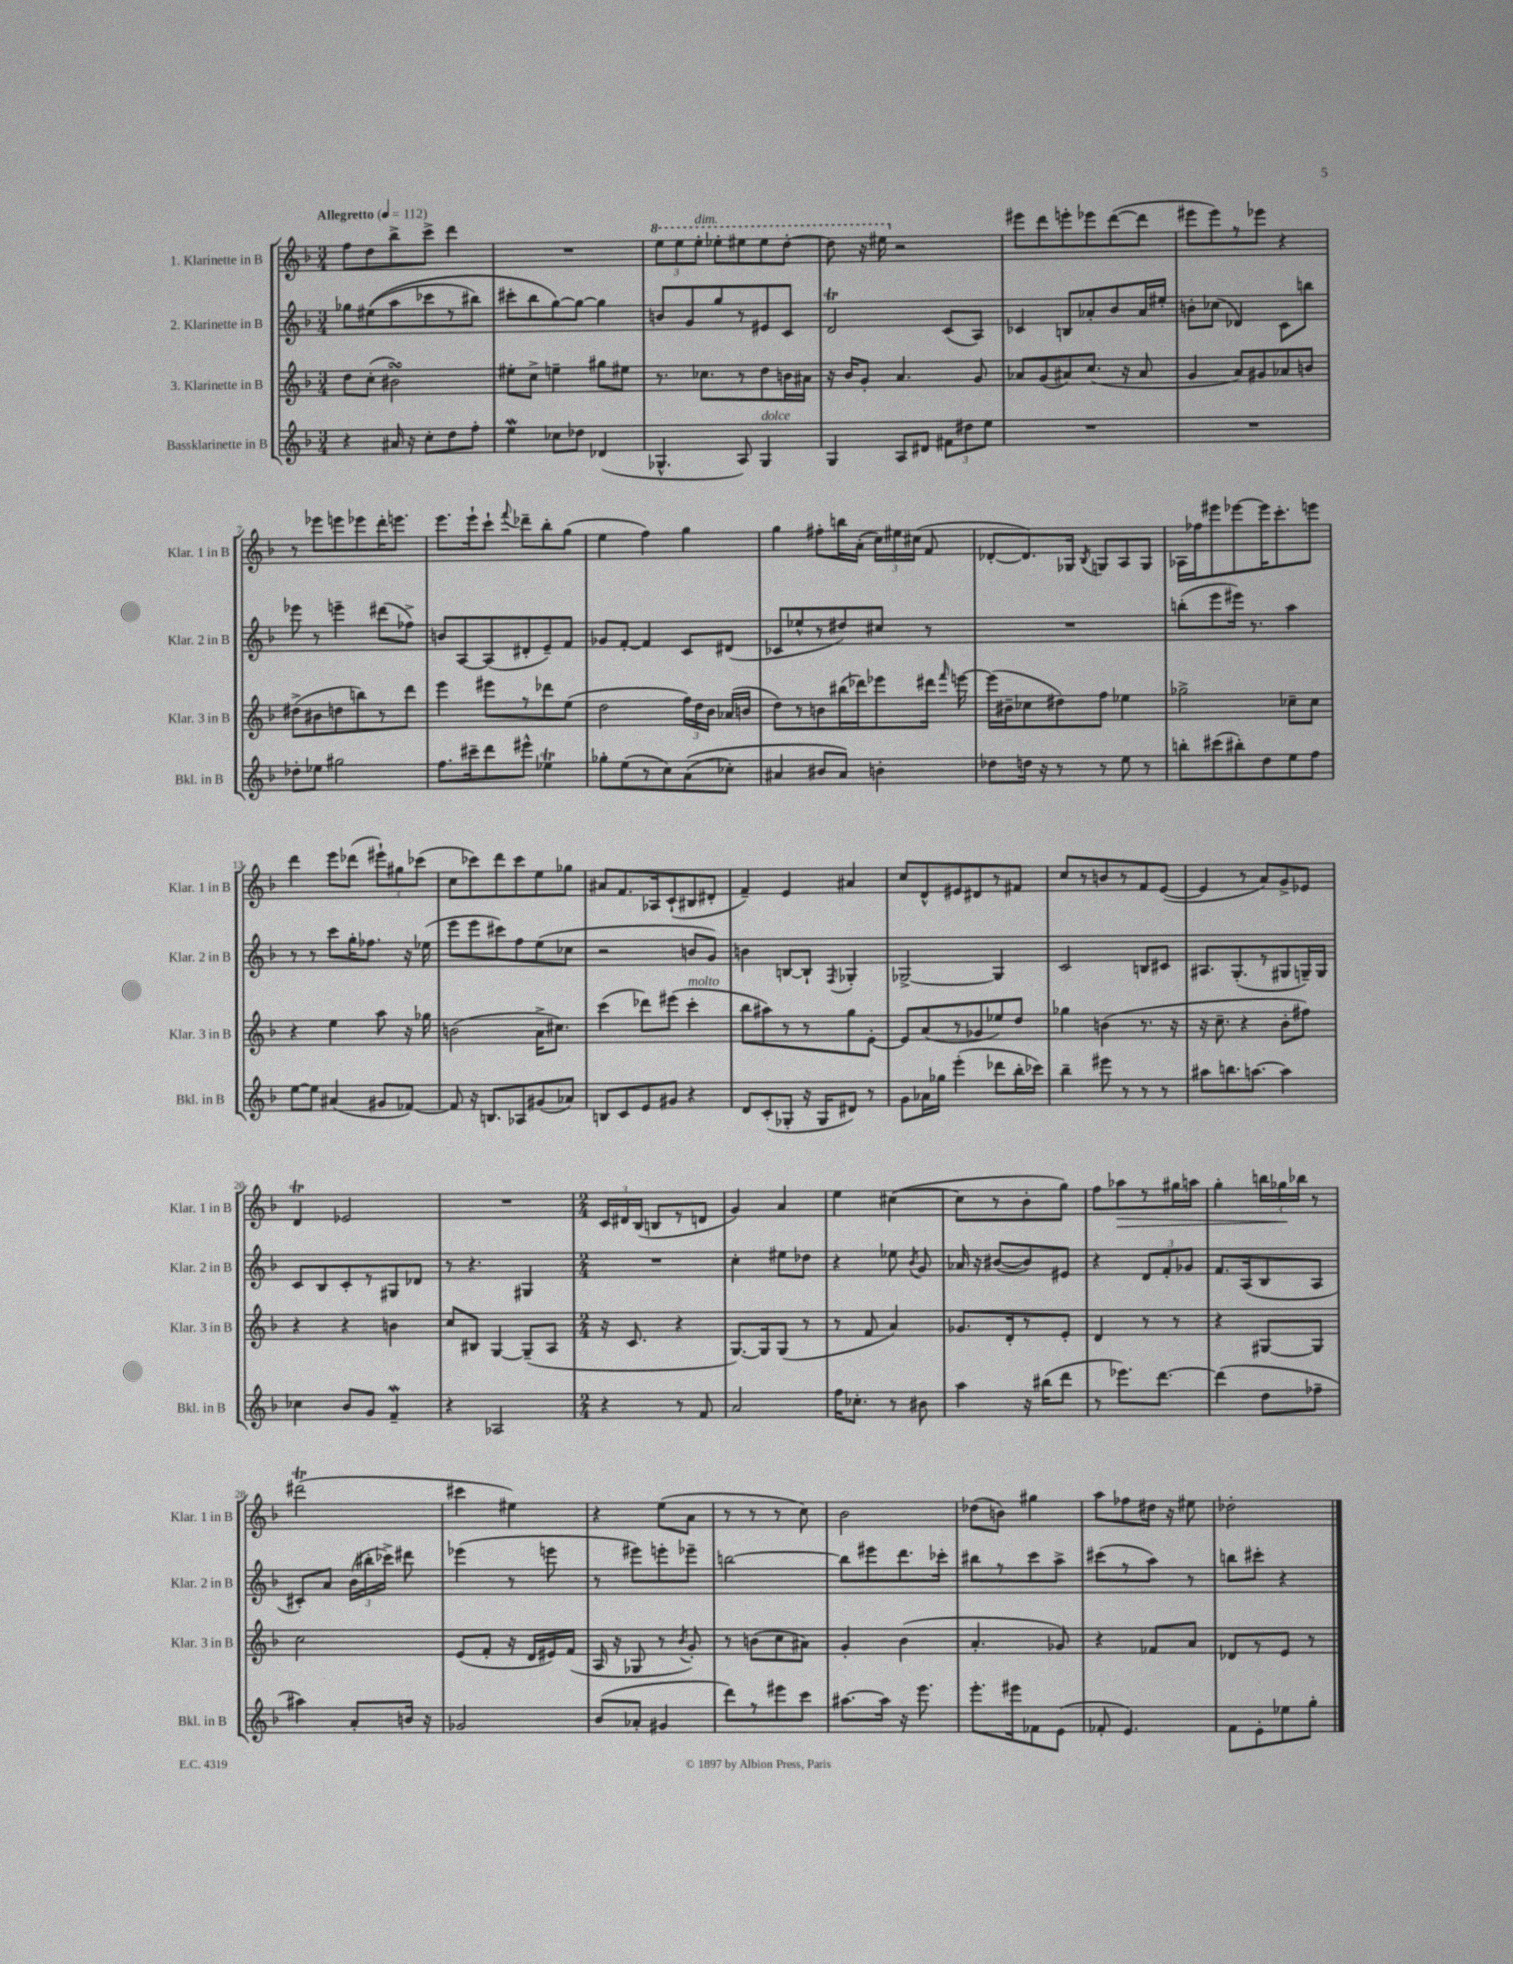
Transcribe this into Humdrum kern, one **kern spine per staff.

**kern	**kern	**kern	**kern	**dynam
*part4	*part3	*part2	*part1	*part1
*staff4	*staff3	*staff2	*staff1	*staff1
*I"Bassklarinette in B	*I"3. Klarinette in B	*I"2. Klarinette in B	*I"1. Klarinette in B	*
*I'Bkl. in B	*I'Klar. 3 in B	*I'Klar. 2 in B	*I'Klar. 1 in B	*
*clefG2	*clefG2	*clefG2	*clefG2	*
*k[b-]	*k[b-]	*k[b-]	*k[b-]	*
*M3/4	*M3/4	*M3/4	*M3/4	*
*MM112	*MM112	*MM112	*MM112	*
=1	=1	=1	=1	=1
!	!	!	!LO:TX:a:B:t=Allegretto	!
4r	8dd\L	8gg-X\L	8ff\L	.
.	(8cc'\J	((8ee#X\	8dd\	.
16a#X/	2b#XsSsS\)	8aa\	8bb-^\	.
16r	.	.	.	.
8cc'\L	.	8ccc-X\	8ccc^\J	.
8dd\	.	8r	4ddd\	.
8ff'\J	.	8bb#X\J)	.	.
=2	=2	=2	=2	=2
4eeW\	8ee#X'\L	8ccc#X'\L	2.r	.
.	8cc^\J	8bb-\	.	.
8cc-X\L	4een~\	[8gg\)	.	.
8dd-X\J	.	8gg\J_	.	.
(4d-X/	8gg#X\L	4gg\]	.	.
.	8ee#X\J	.	.	.
=3	=3	=3	=3	=3
*	*	*	*8va	*
4.G-X^^/	8.r	8bn/L	12eee\L	.
.	.	.	12eee\	.
.	.	8g/	.	.
!	!	!	!LO:TX:a:i:t=dim.	!
.	.	.	12eee'\J	.
.	8.cc-X\L	.	.	.
.	.	8gg/	8eee-X'\L	.
8A/)	8r	8r	8eee#X\	.
!LO:TX:a:i:t=dolce	!	!	!	!
4G-/	8dd\	8e#X/	8eee#\	.
.	16bn\L	8c/J	[8ddd'\J	.
.	16a#X\JJ	.	.	.
=4	=4	=4	=4	=4
4G/	16r	2dT/	8ddd\]	.
.	16b-/KL	.	.	.
.	8g'/J	.	16r	.
.	.	.	16eee#X\	.
*	*	*	*X8va	*
8A/L	4.a/	.	2r	.
8d#X/J	.	.	.	.
12f#X\L	.	(8c/L	.	.
12dd#X\	.	.	.	.
.	8g/	8A/J)	.	.
12ee\J	.	.	.	.
=5	=5	=5	=5	=5
2.r	8a-X/L	4c-X/	8eee#X\L	.
.	(8g/	.	8ddd\	.
.	8a#X/)	8Bn/L	8eeen'\	.
.	(8.cc/J	8a-X'/	8eee-X\	.
.	.	8b-/	([8ddd\	.
.	16r	.	.	.
.	8a#/	16a-/L	8ddd\J]	.
.	.	16ee#X'/JJ	.	.
=6	=6	=6	=6	=6
2.r	4g/	8bn'\L	8eee#X\L	.
.	.	(8cc-X\J	8eee#\)	.
.	8a/L)	4d-X/)	8r	.
.	8g#X/	.	8eee-X\J	.
.	8a-X/	8c\L	4r	.
.	8bn/J	8bbn\J	.	.
!!LO:LB:g=z
=7	=7	=7	=7	=7
8dd-X'\L	(8dd#X^\L	8eee-X\	8r	.
8ee-X\J	8b#X\	8r	8eee-X\L	.
2gg#X\	8ddn\	4eeen~\	8eeen\	.
.	8bbn\)	.	8eee-X\	.
.	8r	(8ddd#X\L	16ddd'\K	.
.	.	.	8.eeen\J	.
.	8ddd\J	8ff-X^\J)	.	.
=8	=8	=8	=8	=8
8.ff\L	4eee\	8bn/L	8.eee\L	.
.	.	[8A/	.	.
16ccc#X~\k	.	.	16eee`\k	.
8ddd\	8eee#X\L	(8A/]	8ccc`\J	.
.	.	.	8qqfff/	.
8eee#X^^\J	8r	8d#X'/	8ddd-X~\L	.
4ee-XT\	8ddd-X\	8e~/)	8bb-'\	.
.	(8ee\J	8f/J	(8gg\J	.
=9	=9	=9	=9	=9
8gg-X'\L	2dd\	8g-X/L	4ee\	.
(8ee\	.	[8f'/J	.	.
8r	.	4f/]	4ff\)	.
8cc\)	.	.	.	.
((8a\	24ff\LL)	8c/L	4gg\	.
.	24dd\	.	.	.
.	24b-\JJ	.	.	.
8cc-X'\J)	(16a-X/LL	(8d#X/J	.	.
.	16bn/JJ	.	.	.
=10	=10	=10	=10	=10
4a#X/	8dd\L)	8c-X/L	4gg\	.
.	8r	8ee-X^^/	.	.
8b#X/L	8bn\	8r	8ff#X'\L	.
8a#/J)	(16bb#X\L	8dd#X/)	16bbn\L	.
.	16ddd-X\J)	.	(16a'\JJ	.
4bn'\	8eee-X\	8cc#X/J	24cc\LL)	.
.	.	.	24ee#X\	.
.	.	.	(24cc#X\JJ	.
.	16ddd#X\Jk	8r	8f/	.
.	16qqfff/	.	.	.
.	[16eeen\	.	.	.
=11	=11	=11	=11	=11
8dd-X\L	(16eee\LL]	2.r	[8d-X'/L	.
.	16b#X~\J	.	.	.
16ddn\Jk	8cc-X\	.	8.d-/])	.
16r	.	.	.	.
8r	8dd#X\)	.	.	.
.	.	.	16G-X/Jk	.
.	.	.	8qB-/	.
8r	8ff\J	.	8Gn/L	.
8ee\	4ee-X\	.	8A/	.
8r	.	.	8G/J	.
=12	=12	=12	=12	=12
8bbn'\L	2gg-X^\	(8bbn'\L	16A-X\LL	.
.	.	.	16ff-X\J	.
(8ccc#X\	.	8eee\	8eee#X\	.
8bb#X'\)	.	16eee#X\Jk)	[8eee-X\	.
.	.	8.r	.	.
8dd\	.	.	16eee-\K]	.
.	.	.	8.ccc'\	.
8ee\	8cc-X~\L	4aa\	.	.
8ff\J	8cc-\J	.	8eeen\J	.
!!LO:LB:g=z
=13	=13	=13	=13	=13
[8ee\L	4r	8r	4ddd\	.
8ee\J]	.	8r	.	.
(4a#X/	4ee\	8ccc\L	8eee\L	.
.	.	16gg'\K	(8ddd-X\J	.
.	.	8.ff-X\J	.	.
8g#X/L	8aa\	.	12eee#X`\L)	.
.	.	.	12gg#X\	.
[8f-X/J)	16r	16r	.	.
.	.	.	(12ccc-X\J	.
.	16gg-X\	(16ee-X\	.	.
=14	=14	=14	=14	=14
8f-/]	(2bn\	8eee\L	8cc\L	.
16r	.	8eee\	8ccc-X\)	.
8.Bn/L	.	.	.	.
.	.	8ccc#X\)	8ddd\	.
8A-X/	.	8ff\	8ccc-\	.
(8g#X/	16a^\KL	(8ee\	8ee\	.
.	8.cc#X\J)	.	.	.
8a-X/J)	.	8cc-X\J	8gg-X\J	.
=15	=15	=15	=15	=15
8Bn/L	(4ccc\	2r	8a#X/L	.
8c/	.	.	8.f/	.
8e/	8ddd-X\L)	.	.	.
.	.	.	16A-X/k	.
8g#X/J	(8eee#X\J	.	(8c`/	.
!	!LO:TX:a:i:t=molto	!	!	!
4r	4ccc'\	8bn/L	8B#X/	.
.	.	8g/J)	8d#X'/J	.
=16	=16	=16	=16	=16
8d/L	8bb-\L	4bn\	4f~/)	.
(8c'/	8aa#X\)	.	.	.
8G-X'/J	8r	[8Bn/L	4e/	.
16r	8r	8B`/J]	.	.
16G-/KL	.	.	.	.
.	.	8qF/	.	.
8d#X/J)	8gg\	4G-X'/	4a#X/	.
8r	[8e'\J	.	.	.
=17	=17	=17	=17	=17
8g\L	8e/L]	[2G-X^/	8cc/L	.
16a-X\L	(8a/	.	8d^^/	.
16gg-X\JJ	.	.	.	.
(4eee'\	8r	.	8e#X/	.
.	8g-X/	.	8d#X/	.
8ddd-X\L	8ee-X/)	4G-/]	8r	.
16bb-'\L	8dd/J	.	8f#X/J	.
16ccc-X\JJ)	.	.	.	.
=18	=18	=18	=18	=18
4bb-~\	4gg-X\	2c/	8cc/L	.
.	.	.	8r	.
8eee#X\	(4bn\	.	8bn/	.
8r	.	.	8r	.
8r	8.r	8Bn/L	8f/	.
8r	.	8c#X/J	([8e/J	.
.	16r	.	.	.
=19	=19	=19	=19	=19
8aa#X\L	16r	8.A#X/L	4e/]	.
.	8.cc~\	.	.	.
8.bbn\	.	.	.	.
.	.	(8.G'/	.	.
.	4r	.	8r	.
[8.aan\J	.	.	.	.
.	.	8r	8a/L)	.
4aa\]	8b-'\L	8G#X/	8g^/	.
.	8ff#X\J)	16Gn~/L)	8e-X/J	.
.	.	16G/JJ	.	.
!!LO:LB:g=z
=20	=20	=20	=20	=20
4cc-X\	4r	8c/L	4dT/	.
.	.	8B-/	.	.
8b-/L	4r	8c'/	2e-X/	.
8g/J	.	8r	.	.
4fw~/	4bn\	8G#X/	.	.
.	.	8d-X/J	.	.
=21	=21	=21	=21	=21
4r	8cc/L	8r	2.r	.
.	8B#X/J	4.r	.	.
2A-X/	[4G/	.	.	.
.	(8G~/L]	4G#X/	.	.
.	8A/J	.	.	.
=22	=22	=22	=22	=22
*M2/4	*M2/4	*M2/4	*M2/4	*
4r	16r	2r	24c/LL	.
.	.	.	24d#X/	.
.	8.c/	.	.	.
.	.	.	(24B-/JJ	.
.	.	.	8Bn/L	.
8r	4r	.	8r	.
8f/	.	.	8dn/J	.
=23	=23	=23	=23	=23
2a/	[8.G/L)	4cc'\	4g/)	.
.	16G/k]	.	.	.
.	(8G/J	8ee#X\L	4a/	.
.	8r	8dd-X\J	.	.
=24	=24	=24	=24	=24
16ff\KL	8r	4r	4ee\	.
8.cc-X'\J	.	.	.	.
.	8f/	.	.	.
8r	4a/)	8ee-X\	([4cc#X\	.
.	.	8qb-/	.	.
8b#X\	.	8g/	.	.
=25	=25	=25	=25	=25
4aa\	8.g-X/L	16a-X/	8cc#\L]	.
.	.	16r	.	.
.	.	([8b#X/L	8r	.
.	16d'/k	.	.	.
16r	8r	8b#/])	8b-'\	.
(16bb#X\KL	.	.	.	.
8ddd\J	8e'/J	8e#X/J	8gg\J)	.
=26	=26	=26	=26	=26
8r	4d/	4r	8ff\L	.
!	!	!	!	!LO:HP:b
8.eee-X\L)	.	.	8aa-X\	>
.	8r	12d/L	8r	.
[8.ddd\J	.	.	.	.
.	.	12f'/	.	.
.	8r	.	16gg#X\L	.
.	.	12g-X/J	.	.
.	.	.	16aan\JJ	.
=27	=27	=27	=27	=27
(4ddd\]	4r	8.f/L	4gg'\	.
.	.	(16A/k	.	.
8dd\L	[8G#X/L	8B-/	24bbn\LL	.
.	.	.	24gg-X\	.
.	.	.	24bb-X\JJ	]
8ff-X~\J	8G#/J]	8A/J	8r	.
!!LO:LB:g=z
=28	=28	=28	=28	=28
4aa#X\)	2cc\	8c#X'/L)	(2ddd#Xt\	.
.	.	8a/J	.	.
8a'/L	.	(24b-\LL	.	.
.	.	24bb#X'\	.	.
.	.	24ccc-X^\JJ)	.	.
16bn/Jk	.	8ddd#X\	.	.
16r	.	.	.	.
=29	=29	=29	=29	=29
2g-X/	(8e/L	(4eee-X\	4ccc#X\	.
.	8f'/J	.	.	.
.	16r	8r	4ee#X\)	.
.	16d/LL	.	.	.
.	16e#X/)	8eeen\	.	.
.	(16f/JJ	.	.	.
=30	=30	=30	=30	=30
(8b-/L	16A/	8r	4r	.
.	16r	.	.	.
8a-X'/J	8G-X/	8eee#X\L)	.	.
4g#X/	8r	8eeen'\	(8ee\L	.
.	8qb-/	.	.	.
.	8g'/)	8eee-X~\J	8a\J	.
=31	=31	=31	=31	=31
8ddd\L)	8r	[2bbn\	8r	.
8r	(8bn\L	.	8r	.
8eee#X\	8cc\	.	8r	.
8ccc\J	8a#X\J)	.	8cc\)	.
=32	=32	=32	=32	=32
[8.aa#X\L	4g'/	8bb\L]	2b-\	.
.	.	8eee#X\	.	.
16aa#\Jk]	.	.	.	.
16r	(4b-\	8.ddd\	.	.
8.eee\	.	.	.	.
.	.	16ccc-X'\Jk	.	.
=33	=33	=33	=33	=33
8.eee'\L	4.a'/	8bb#X\L	(8dd-X\L	.
.	.	8r	8bn\J)	.
16eee#X\k	.	.	.	.
8f-X\	.	8ccc\	4gg#X\	.
(8e\J	8g-X/)	8aa^\J	.	.
=34	=34	=34	=34	=34
8f-X'/	4r	(8ccc#X\L	8aa\L	.
4.e/)	.	8r	8ff-X\	.
.	8f-X/L	8aa\J)	16dd#X\Jk	.
.	.	.	16r	.
.	8a/J	8r	8ee#X\	.
=35	=35	=35	=35	=35
8f\L	8d-X/L	8bbn\L	2dd-X'\	.
8e'\	8r	8ccc#X'\J	.	.
8ee-X\	8e/J	4r	.	.
8gg'\J	8r	.	.	.
==	==	==	==	==
*-	*-	*-	*-	*-
